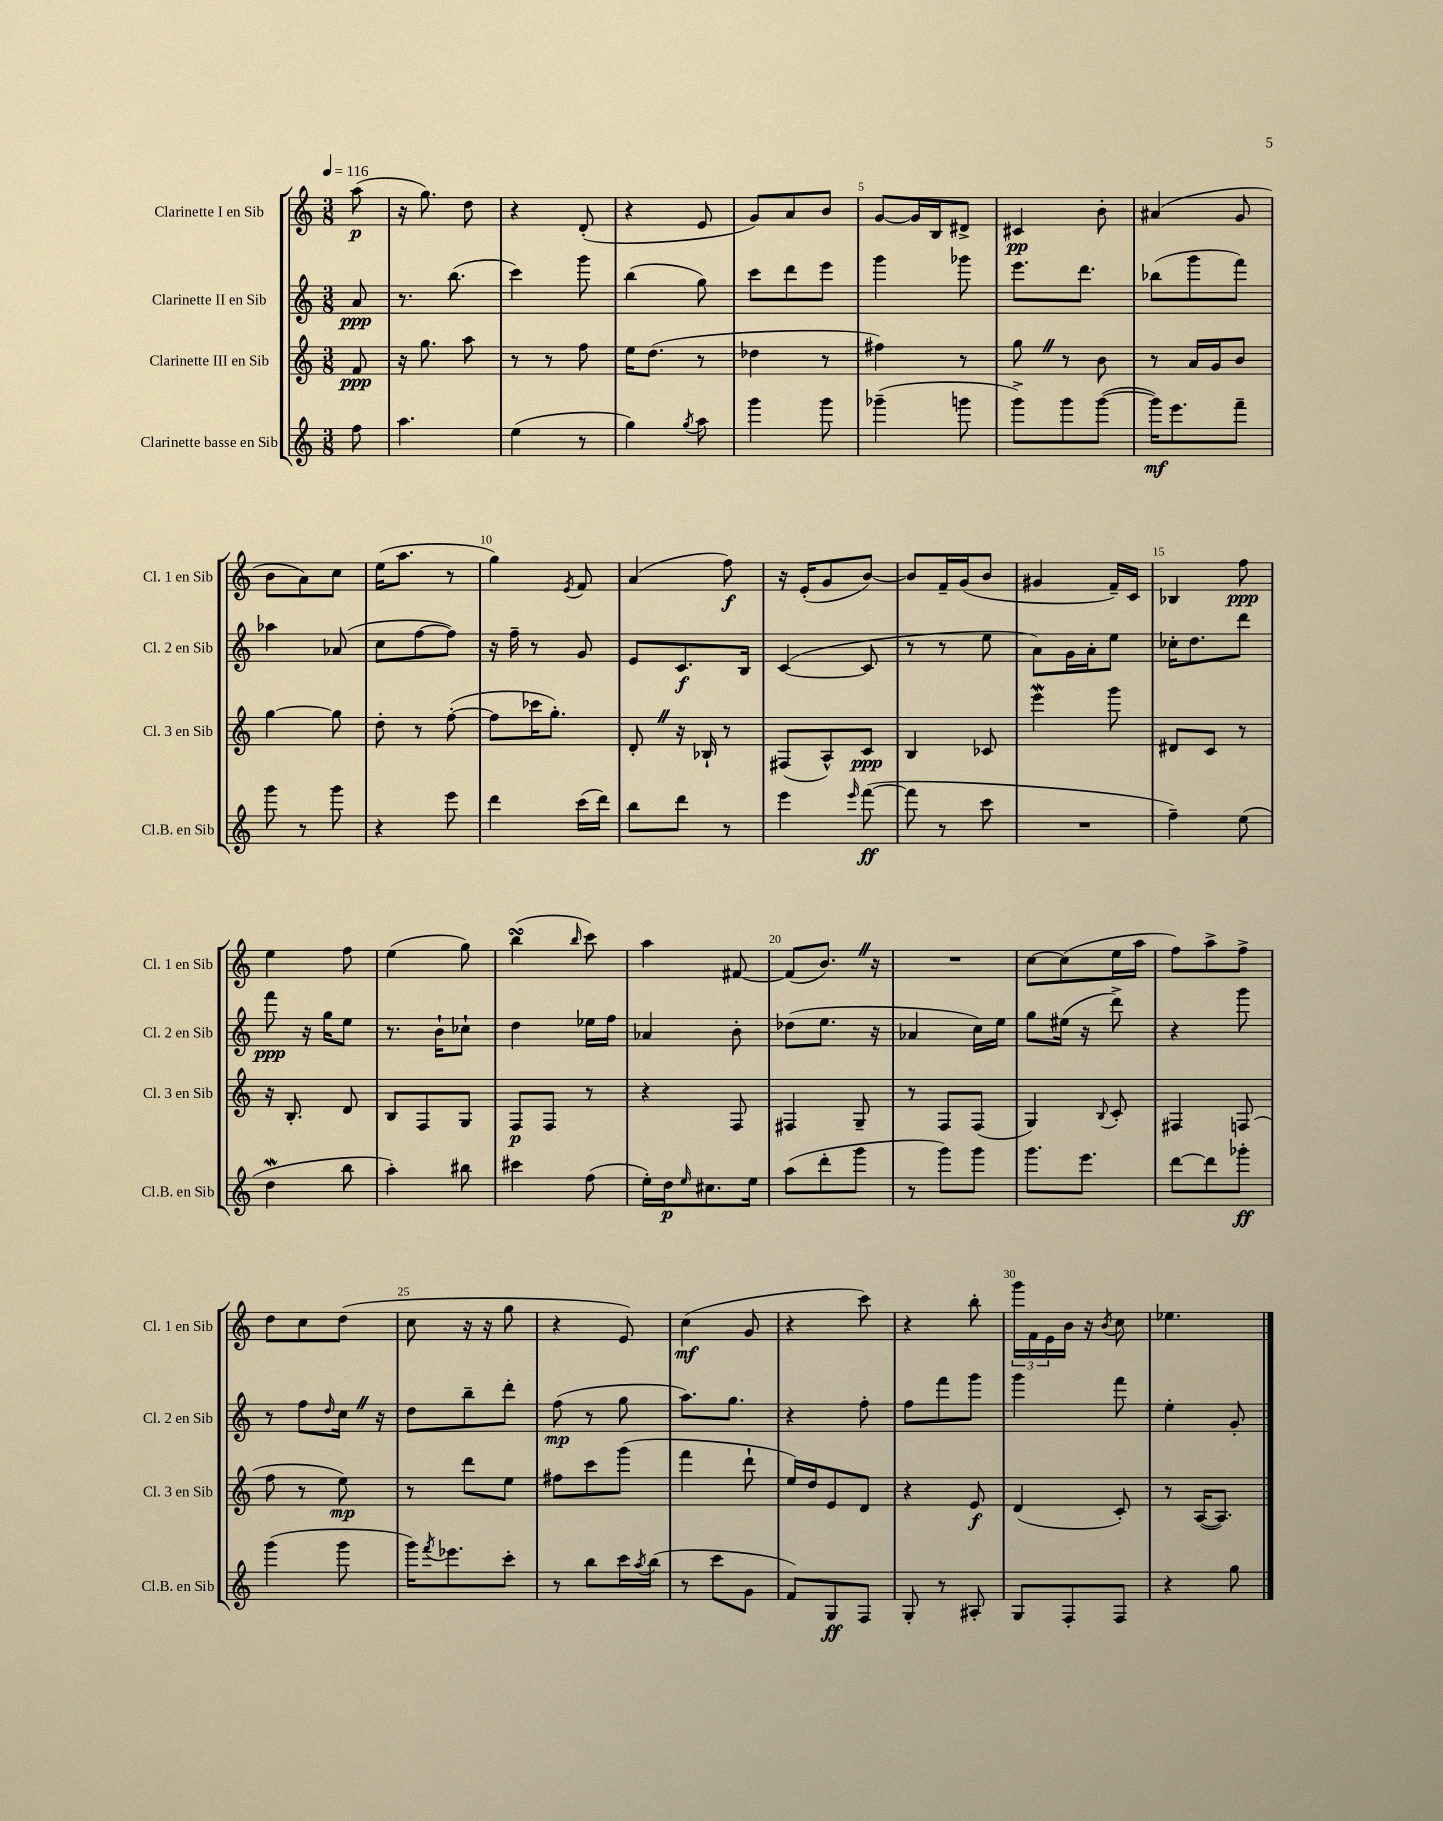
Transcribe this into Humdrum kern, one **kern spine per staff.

**kern	**kern	**kern	**kern
*staff4	*staff3	*staff2	*staff1
*clefG2	*clefG2	*clefG2	*clefG2
*k[]	*k[]	*k[]	*k[]
*M3/8	*M3/8	*M3/8	*M3/8
*MM116	*MM116	*MM116	*MM116
8ff	8f	8a	(8aa
=	=	=	=
4.aa	16r	8.r	16r
.	8.gg	.	8.gg)
.	.	(8.bb	.
.	8aa	.	8dd
=	=	=	=
(4ee	8r	4ccc)	4r
.	8r	.	.
8r	8ff	8ggg	(8d'
=	=	=	=
4gg)	16ee	(4bb	4r
.	(8.dd	.	.
8qgg	.	.	.
8aa	8r	8gg)	8e
=	=	=	=
4ggg	4dd-	8ccc	8g)
.	.	8ddd	8a
8ggg	8r	8eee	8b
=	=	=	=
(4ggg-~	4ff#)	4ggg	[8g
.	.	.	16g]
.	.	.	16B
8ggg	8r	8ggg-	8d#^
=	=	=	=
8ggg^)	8gg	8.eee	4c#
8ggg	8r	.	.
.	.	8.ddd	.
([8ggg	8b	.	8b'
=	=	=	=
16ggg])	8r	(8bb-	(4a#
8.eee	.	.	.
.	16a	8ggg	.
.	16g	.	.
8fff~	8b	8fff)	8g
=	=	=	=
8ggg	[4gg	4aa-	8b
8r	.	.	8a)
8ggg	8gg]	(8a-	8cc
=	=	=	=
4r	8dd'	8cc	(16ee
.	.	.	8.aa
.	8r	[8ff	.
8eee	([8ff'	8ff])	8r
=	=	=	=
4ddd	8ff]	16r	4gg)
.	.	16ff~	.
.	16ccc-	8r	.
.	8.gg')	.	.
.	.	.	8qe
(16ccc	.	8g	8f
16ddd)	.	.	.
=	=	=	=
8bb	8d'	8e	(4a
8ddd	16r	8.c	.
.	16B-`	.	.
8r	8r	.	8ff)
.	.	16B	.
=	=	=	=
4eee	(8F#	([4c	16r
.	.	.	(16e'
.	8A^^)	.	8g
16qqeee	.	.	.
([8fff	8c	8c]	[8b)
=	=	=	=
8fff]	4B	8r	8b]
8r	.	8r	16f~
.	.	.	(16g
8ccc	8c-	8ee	8b
=	=	=	=
4.r	4eee	8a)	4g#
.	.	16g	.
.	.	16a'	.
.	8ggg	8ee	16f~)
.	.	.	16c
=	=	=	=
4ff~)	8d#	16cc-'	4B-
.	.	8.dd	.
.	8c	.	.
(8ee	8r	8ddd	8ff
=	=	=	=
4dd	16r	8fff	4ee
.	8.B'	.	.
.	.	16r	.
.	.	16gg	.
8bb	8d	8ee	8ff
=	=	=	=
4aa')	8B	8.r	(4ee
.	8F	.	.
.	.	16b`	.
8bb#	8G	8cc-`	8gg)
=	=	=	=
4ccc#	8F	4dd	(4bb
.	8F	.	.
.	.	.	16qqbb
(8ff	8r	16ee-	8ccc)
.	.	16ff	.
=	=	=	=
16ee')	4r	4a-	4aa
16dd	.	.	.
16qqee	.	.	.
8.cc#	.	.	.
.	8F	8b'	[8f#
16ee	.	.	.
=	=	=	=
(8aa	4F#	(8dd-	(8f#]
8ddd'	.	8.ee	8.b)
8ggg	8G~	.	.
.	.	16r	16r
=	=	=	=
8r	8r	4a-	4.r
8ggg)	8F	.	.
8ggg	(8F	16cc)	.
.	.	16ee	.
=	=	=	=
8.ggg	4G)	8gg	[8cc
.	.	(16ee#	(8cc]
8.eee	.	16r	.
.	8qqB	.	.
.	8c'	8ddd^)	16ee
.	.	.	16aa
=	=	=	=
[8ddd	4F#	4r	8ff)
8ddd]	.	.	8aa^
8ggg-'	(8F	8ggg	8ff^
=	=	=	=
(4ggg	8ff	8r	8dd
.	8r	8ff	8cc
.	.	16qqdd	.
8ggg	8ee)	16cc	(8dd
.	.	16r	.
=	=	=	=
16ggg)	8r	8dd	8cc
8qfff	.	.	.
8.eee-	.	.	.
.	8ddd	8bb~	16r
.	.	.	16r
8ccc'	8ee	8ddd'	8gg
=	=	=	=
8r	8ff#	(8ff	4r
8bb	8ccc	8r	.
16ccc	(8ggg	8gg	8e)
8qaa	.	.	.
(16bb	.	.	.
=	=	=	=
8r	4fff	8.aa)	(4cc
8ccc	.	.	.
.	.	8.gg	.
8g	8ddd`	.	8g
=	=	=	=
8f)	16ee)	4r	4r
.	16dd	.	.
8G	8e	.	.
8F	8d	8ff'	8ccc)
=	=	=	=
8G'	4r	8ff	4r
8r	.	8fff	.
8A#'	8e	8ggg	8bb'
=	=	=	=
8G	(4d	4ggg	24ggg
.	.	.	24f
.	.	.	24e
8F'	.	.	16b
.	.	.	16r
.	.	.	8qb
8F	8c')	8fff	8cc
=	=	=	=
4r	8r	4ee'	4.ee-
.	([16A	.	.
.	8.A])	.	.
8gg	.	8g'	.
==	==	==	==
*-	*-	*-	*-
